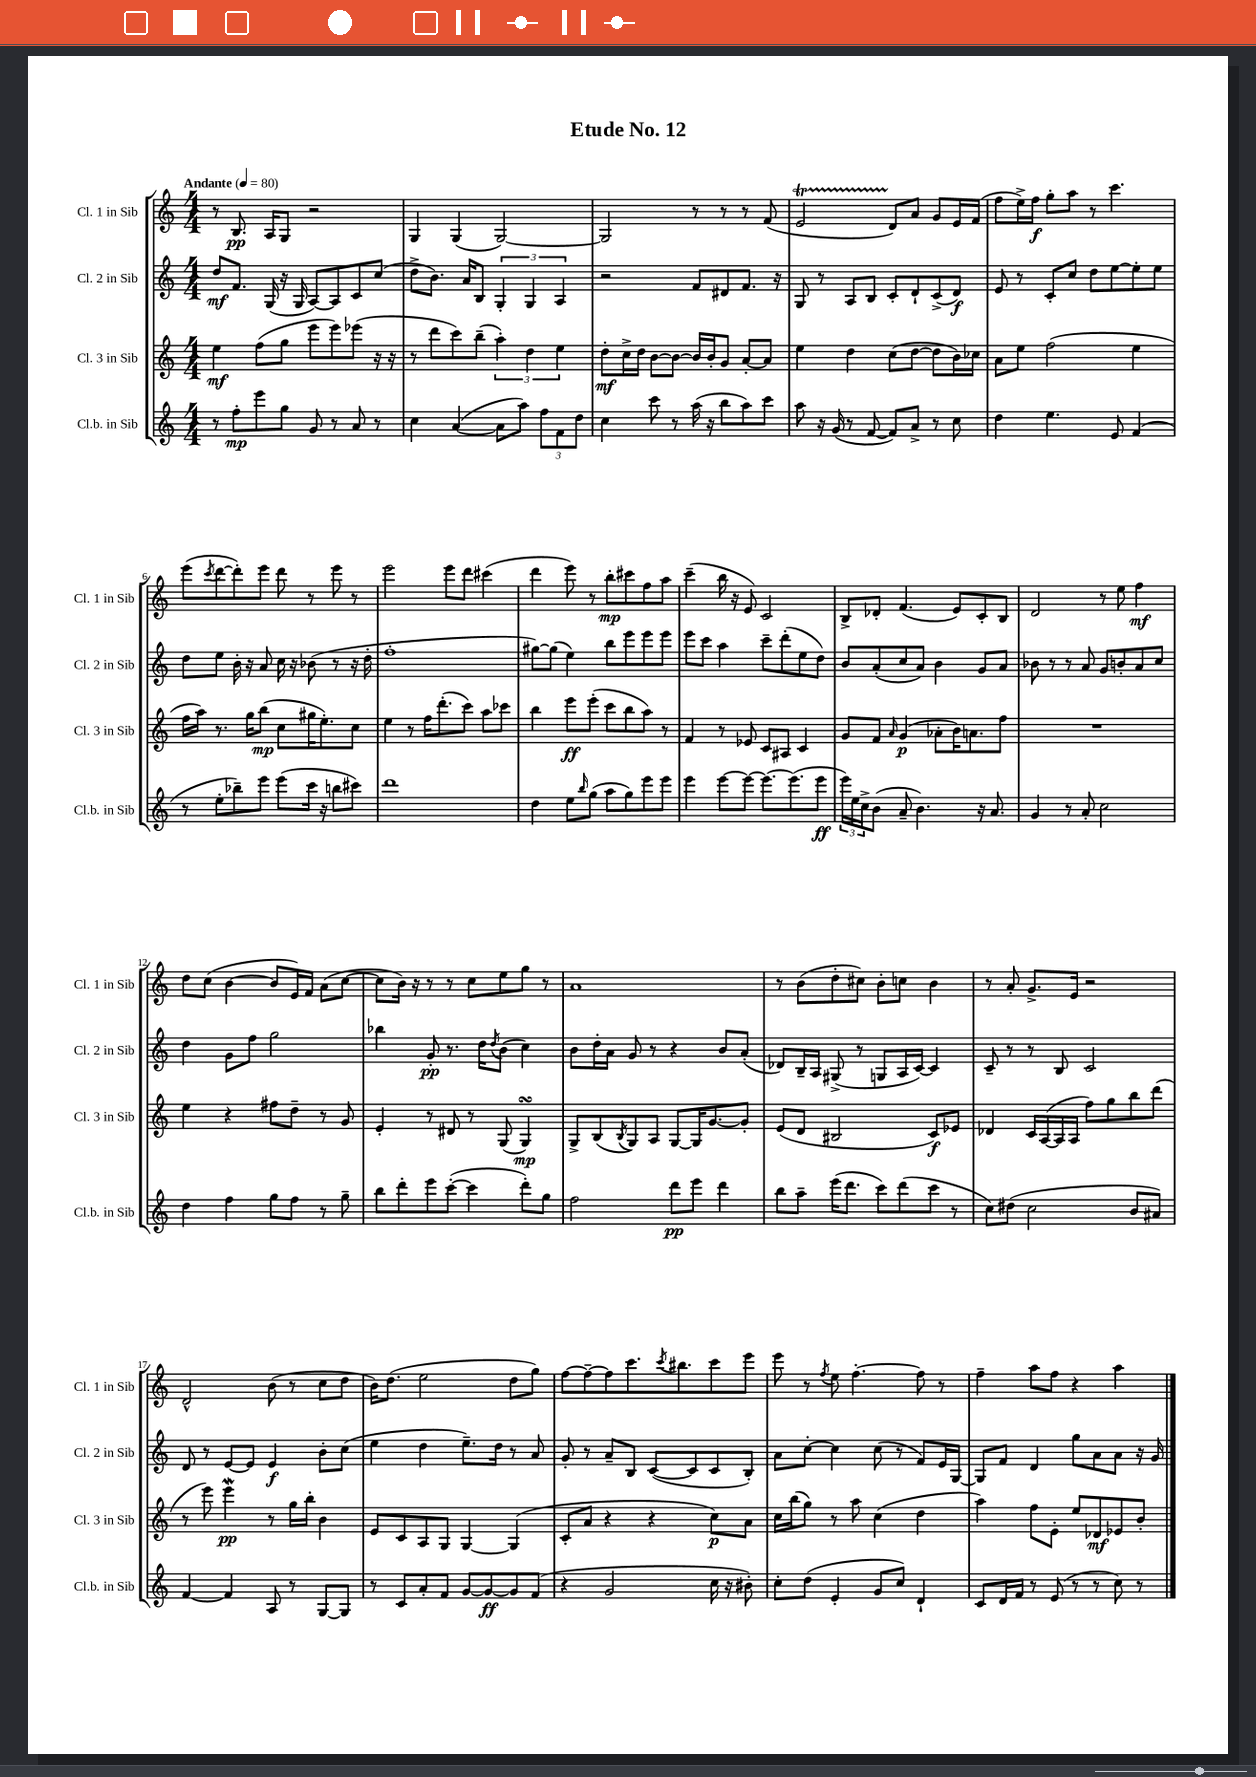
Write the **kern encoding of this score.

**kern	**dynam	**kern	**dynam	**kern	**dynam	**kern	**dynam
*part4	*part4	*part3	*part3	*part2	*part2	*part1	*part1
*staff4	*staff4	*staff3	*staff3	*staff2	*staff2	*staff1	*staff1
*I"Cl.b. in Sib	*	*I"Cl. 3 in Sib	*	*I"Cl. 2 in Sib	*	*I"Cl. 1 in Sib	*
*I'Cl.b. in Sib	*	*I'Cl. 3 in Sib	*	*I'Cl. 2 in Sib	*	*I'Cl. 1 in Sib	*
*clefG2	*	*clefG2	*	*clefG2	*	*clefG2	*
*k[]	*	*k[]	*	*k[]	*	*k[]	*
*M4/4	*	*M4/4	*	*M4/4	*	*M4/4	*
*MM80	*	*MM80	*	*MM80	*	*MM80	*
=1	=1	=1	=1	=1	=1	=1	=1
!	!	!	!	!	!	!LO:TX:a:B:t=Andante	!
8r	.	4ee\	mf	8dd/L	mf	8r	.
8ff'\L	mp	.	.	8.f/J	.	8.B/	pp
8eee\	.	(8ff\L	.	.	.	.	.
.	.	.	.	(16G/	.	16A/KL	.
8gg\J	.	8gg\J	.	16r	.	8G/J	.
.	.	.	.	16G/	.	.	.
8g/	.	8eee\L	.	[8A/L)	.	2r	.
8r	.	8eee\)	.	8A/]	.	.	.
8a/	.	(8eee-X\J	.	8c/	.	.	.
8r	.	16r	.	(8cc/J	.	.	.
.	.	16r	.	.	.	.	.
=2	=2	=2	=2	=2	=2	=2	=2
4cc\	.	8r	.	8dd^\L	.	4G/	.
.	.	8ddd\L	.	8.b\J)	.	.	.
([4a/	.	8ccc\)	.	.	.	(4G/	.
.	.	.	.	16a/KL	.	.	.
.	.	(8bb~\J	.	8B/J	.	.	.
8a\L]	.	6aa'\)	.	6G'/	.	[2G/)	.
8aa\J)	.	.	.	.	.	.	.
.	.	6dd\	.	6G/	.	.	.
12ff\L	.	.	.	.	.	.	.
12f\	.	6ee\	.	6A/	.	.	.
12dd\J	.	.	.	.	.	.	.
=3	=3	=3	=3	=3	=3	=3	=3
4cc\	.	8dd'\L	mf	2r	.	2G/]	.
.	.	16cc^\L	.	.	.	.	.
.	.	16dd\JJ	.	.	.	.	.
8ccc\	.	[8b\L	.	.	.	.	.
8r	.	8b\J_	.	.	.	.	.
(16aa\	.	16b/LL]	.	8f/L	.	8r	.
16r	.	16b'/J	.	.	.	.	.
8bb\L	.	8g/J	.	8d#X/	.	8r	.
8aa\)	.	[8a'/L	.	8.f/J	.	8r	.
8ccc\J	.	8a/J]	.	.	.	(8f/	.
.	.	.	.	16r	.	.	.
=4	=4	=4	=4	=4	=4	=4	=4
8aa\	.	4ee\	.	8G/	.	2et/	.
16r	.	.	.	8r	.	.	.
(16g/	.	.	.	.	.	.	.
8r	.	4dd\	.	8A/L	.	.	.
[8f/	.	.	.	8B/J	.	.	.
8f/L])	.	(8cc\L	.	8c'/L	.	8d/L)	.
8a^/J	.	[8dd\J	.	8d`/	.	8a/J	.
8r	.	8dd\L]	.	(8c^/	.	8g/L	.
8cc\	.	16b\L)	.	8d/J)	f	16e/L	.
.	.	16cc-X\JJ	.	.	.	(16f/JJ	.
=5	=5	=5	=5	=5	=5	=5	=5
4dd\	.	8a\L	.	8e/	.	8ff\L	.
.	.	8ee\J	.	8r	.	16ee^\L)	.
.	.	.	.	.	.	16ff\JJ	f
4.ee\	.	(2ff\	.	8c'/L	.	8gg'\L	.
.	.	.	.	8cc/J	.	8aa\J	.
.	.	.	.	8dd\L	.	8r	.
8e/	.	.	.	[8ee\	.	4.ccc\	.
(4f/	.	4ee\	.	8ee'\]	.	.	.
.	.	.	.	8ee\J	.	.	.
!!LO:LB:g=z
=6	=6	=6	=6	=6	=6	=6	=6
8r	.	16ff\LL	.	8dd\L	.	(8eee\L	.
.	.	16aa\JJ)	.	.	.	.	.
.	.	.	.	.	.	8qccc/	.
8ee'\L	.	8.r	.	8ee\J	.	[8ddd\	.
8bb-X~\)	.	.	.	16b'\	.	8ddd'\])	.
.	.	16gg\KL	.	16r	.	.	.
8eee\J	.	(8bb\J	mp	8a/	.	8eee\J	.
(8eee\L	.	8cc\L	.	16cc\	.	8ddd\	.
.	.	.	.	16r	.	.	.
16ccc\Jk	.	16gg#X\K	.	(8b-X\	.	8r	.
16r	.	8.ee'\)	.	.	.	.	.
8bbn\L	.	.	.	8r	.	8eee\	.
8ccc#X\J)	.	8cc\J	.	16r	.	8r	.
.	.	.	.	16dd'\	.	.	.
=7	=7	=7	=7	=7	=7	=7	=7
1ddd	.	4ee\	.	1ff'	.	2eee\	.
.	.	8r	.	.	.	.	.
.	.	16ff\KL	.	.	.	.	.
.	.	(8.ddd'\	.	.	.	.	.
.	.	.	.	.	.	8eee\L	.
.	.	8ccc\J)	.	.	.	8ddd\J	.
.	.	8aa\L	.	.	.	(4ccc#X\	.
.	.	8ccc-X\J	.	.	.	.	.
=8	=8	=8	=8	=8	=8	=8	=8
4dd\	.	4bb\	.	[8gg#X\L)	.	4ddd\	.
.	.	.	.	(8gg#\J]	.	.	.
8ee\L	.	8eee\L	ff	4ee\)	.	8eee\)	.
16qqbb/	.	.	.	.	.	.	.
(8gg\J	.	(8eee'\J	.	.	.	8r	.
8aa\L	.	8ccc\L	.	8bb\L	.	8bb'\L	mp
8gg\)	.	8bb\	.	8eee\	.	8ccc#X\	.
8eee\	.	8aa\J)	.	8eee\	.	8ff\	.
8eee\J	.	8r	.	8eee\J	.	8aa\J	.
=9	=9	=9	=9	=9	=9	=9	=9
4eee\	.	4f/	.	8eee\L	.	(4ccc~\	.
.	.	.	.	8ccc\J	.	.	.
[8eee\L	.	8r	.	4aa\	.	16bb\	.
.	.	.	.	.	.	16r	.
8eee\J_	.	8e-X/	.	.	.	8e/)	.
8.eee\L_	.	8c/L	.	8ccc~\L	.	2c/	.
.	.	8A#X/J	.	(8ddd'\	.	.	.
(8.eee\]	.	.	.	.	.	.	.
.	.	4c/	.	8ee\	.	.	.
8eee\J	ff	.	.	8dd\J)	.	.	.
=10	=10	=10	=10	=10	=10	=10	=10
24eee\LL)	.	8g/L	.	8b/L	.	8B^/L	.
24ee\	.	.	.	.	.	.	.
24cc^\J	.	.	.	.	.	.	.
(8b\J	.	8f/J	.	(8a'/	.	8d-X'/J	.
.	.	16qqa/	.	.	.	.	.
8a~/	.	(4g/	p	8cc/	.	(4.f/	.
4.b\)	.	.	.	8a/J)	.	.	.
.	.	8a-X'\L	.	4b\	.	.	.
.	.	16b\K)	.	.	.	8e/L)	.
.	.	8.an\	.	.	.	.	.
16r	.	.	.	8g/L	.	8c'/	.
8.a/	.	.	.	.	.	.	.
.	.	8ff\J	.	8a/J	.	8B/J	.
=11	=11	=11	=11	=11	=11	=11	=11
4g/	.	1r	.	8b-X\	.	2d/	.
.	.	.	.	8r	.	.	.
8r	.	.	.	8r	.	.	.
8a'/	.	.	.	8a/	.	.	.
2cc\	.	.	.	8g/L	.	8r	.
.	.	.	.	8bn'/	.	8ee\	.
.	.	.	.	8a/	.	4ff\	mf
.	.	.	.	8cc/J	.	.	.
!!LO:LB:g=z
=12	=12	=12	=12	=12	=12	=12	=12
4dd\	.	4ee\	.	4dd\	.	8dd\L	.
.	.	.	.	.	.	(8cc\J	.
4ff\	.	4r	.	8g\L	.	[4b\	.
.	.	.	.	8ff\J	.	.	.
8gg\L	.	8ff#X\L	.	2gg\	.	8b/L]	.
8ff\J	.	8dd~\J	.	.	.	16e/L)	.
.	.	.	.	.	.	16f/JJ	.
8r	.	8r	.	.	.	(8a\L	.
8gg~\	.	8g/	.	.	.	[8cc\J	.
=13	=13	=13	=13	=13	=13	=13	=13
8bb\L	.	4e'/	.	4bb-X\	.	8cc\L]	.
8ddd'\	.	.	.	.	.	16b\Jk)	.
.	.	.	.	.	.	16r	.
8eee\	.	8r	.	8g'/	pp	8r	.
([8ccc'\J	.	8d#X/	.	8.r	.	8r	.
4ccc\]	.	8r	.	.	.	8cc\L	.
.	.	.	.	16dd\KL	.	.	.
.	.	.	.	8qdd/	.	.	.
.	.	(8G/	.	(8b\J	.	8ee\	.
8ddd'\L)	.	4GsSSS/)	mp	4cc\)	.	8gg\J	.
8gg\J	.	.	.	.	.	8r	.
=14	=14	=14	=14	=14	=14	=14	=14
2ff\	.	8G^/L	.	8b\L	.	1a	.
.	.	(8B/	.	16dd'\L	.	.	.
.	.	.	.	16a\JJ	.	.	.
.	.	8qB/	.	.	.	.	.
.	.	8G/)	.	8g/	.	.	.
.	.	8A/J	.	8r	.	.	.
8ddd\L	pp	[8G/L	.	4r	.	.	.
8eee\J	.	16G/K]	.	.	.	.	.
.	.	[8.g/	.	.	.	.	.
4ddd\	.	.	.	8b/L	.	.	.
.	.	8g'/J]	.	(8a'/J	.	.	.
=15	=15	=15	=15	=15	=15	=15	=15
8bb\L	.	(8e/L	.	8d-X/L)	.	8r	.
8aa~\J	.	8d/J	.	16B~/L	.	(8b\L	.
.	.	.	.	16A/JJ	.	.	.
(16eee\KL	.	2B#X/	.	(8G#X^/	.	8dd'\	.
8.ddd\J	.	.	.	.	.	.	.
.	.	.	.	8r	.	8cc#X\J)	.
8ccc\L)	.	.	.	8Gn/L	.	8b'\L	.
(8ddd\	.	.	.	16A/L	.	8ccn\J	.
.	.	.	.	[16c/JJ)	.	.	.
8ccc\J	.	8c/L)	f	4c/]	.	4b\	.
8r	.	8e-X/J	.	.	.	.	.
=16	=16	=16	=16	=16	=16	=16	=16
8cc\L)	.	4d-X/	.	8c~/	.	8r	.
(8dd#X\J	.	.	.	8r	.	8a'/	.
2cc\	.	16c/LL	.	8r	.	8.g^/L	.
.	.	([16A/	.	.	.	.	.
.	.	16A/]	.	8B/	.	.	.
.	.	16A/JJ	.	.	.	16e/Jk	.
.	.	8ff\L)	.	2c/	.	2r	.
.	.	8gg\	.	.	.	.	.
8b/L	.	8bb\	.	.	.	.	.
8a#X/J)	.	(8ddd\J	.	.	.	.	.
!!LO:LB:g=z
=17	=17	=17	=17	=17	=17	=17	=17
[4f/	.	8r	.	8d/	.	2d^^/	.
.	.	8eee\)	.	8r	.	.	.
4f/]	.	4eeeW\	pp	[8e/L	.	.	.
.	.	.	.	8e/J]	.	.	.
8A/	.	8r	.	4e/	f	(8b\	.
8r	.	16gg\LL	.	.	.	8r	.
.	.	16bb'\JJ	.	.	.	.	.
[8G/L	.	4b\	.	8b'\L	.	8cc\L	.
8G/J]	.	.	.	(8cc\J	.	8dd\J	.
=18	=18	=18	=18	=18	=18	=18	=18
8r	.	8e/L	.	4ee\	.	16b\KL)	.
.	.	.	.	.	.	(8.dd\J	.
8c/L	.	8c/	.	.	.	.	.
8a'/	.	8A/	.	4dd\	.	2ee\	.
8f/J	.	8G/J	.	.	.	.	.
[8g/L	.	[4G/	.	8.ee~\L)	.	.	.
8g/_	ff	.	.	.	.	.	.
.	.	.	.	16dd\Jk	.	.	.
8g/]	.	(4G/]	.	8r	.	8dd\L	.
(8f/J	.	.	.	8a/	.	8gg\J)	.
=19	=19	=19	=19	=19	=19	=19	=19
4r	.	8c'/L	.	8g'/	.	[8ff\L	.
.	.	8a/J	.	8r	.	8ff~\_	.
2g/	.	4r	.	8a~/L	.	8ff\]	.
.	.	.	.	8B/J	.	8.ccc\	.
.	.	4r	.	([8c/L	.	.	.
.	.	.	.	.	.	8qccc/	.
.	.	.	.	.	.	8.bb#X\	.
.	.	.	.	8c/]	.	.	.
16cc\	.	8cc\L)	p	8c/	.	8ccc\	.
16r	.	.	.	.	.	.	.
8b#X'\)	.	8a\J	.	8B'/J)	.	8eee\J	.
=20	=20	=20	=20	=20	=20	=20	=20
8cc'\L	.	16cc\LL	.	8a\L	.	8eee\	.
.	.	(16bb\J	.	.	.	.	.
(8dd\J	.	8gg\J)	.	[8cc'\J	.	8r	.
.	.	.	.	.	.	8qff/	.
4e'/	.	8r	.	4cc\]	.	8ee\	.
.	.	8aa\	.	.	.	[4.ff'\	.
8g/L	.	(4cc\	.	(8cc\	.	.	.
8cc/J)	.	.	.	8r	.	.	.
4d`/	.	4dd\	.	8f/L)	.	8ff\]	.
.	.	.	.	16e/L	.	8r	.
.	.	.	.	[16G/JJ	.	.	.
=21	=21	=21	=21	=21	=21	=21	=21
8c/L	.	4aa\)	.	8G/L]	.	4ff~\	.
16d/L	.	.	.	8f/J	.	.	.
16f/JJ	.	.	.	.	.	.	.
8r	.	8ff\L	.	4d/	.	8aa\L	.
(8e/	.	8e'\J	.	.	.	8ff\J	.
8r	.	8ee/L	.	8gg\L	.	4r	.
8r	.	8d-X/	mf	8a\	.	.	.
8cc\)	.	8e-X/	.	8a\J	.	4aa\	.
8r	.	8b'/J	.	16r	.	.	.
.	.	.	.	16g/	.	.	.
==	==	==	==	==	==	==	==
*-	*-	*-	*-	*-	*-	*-	*-
